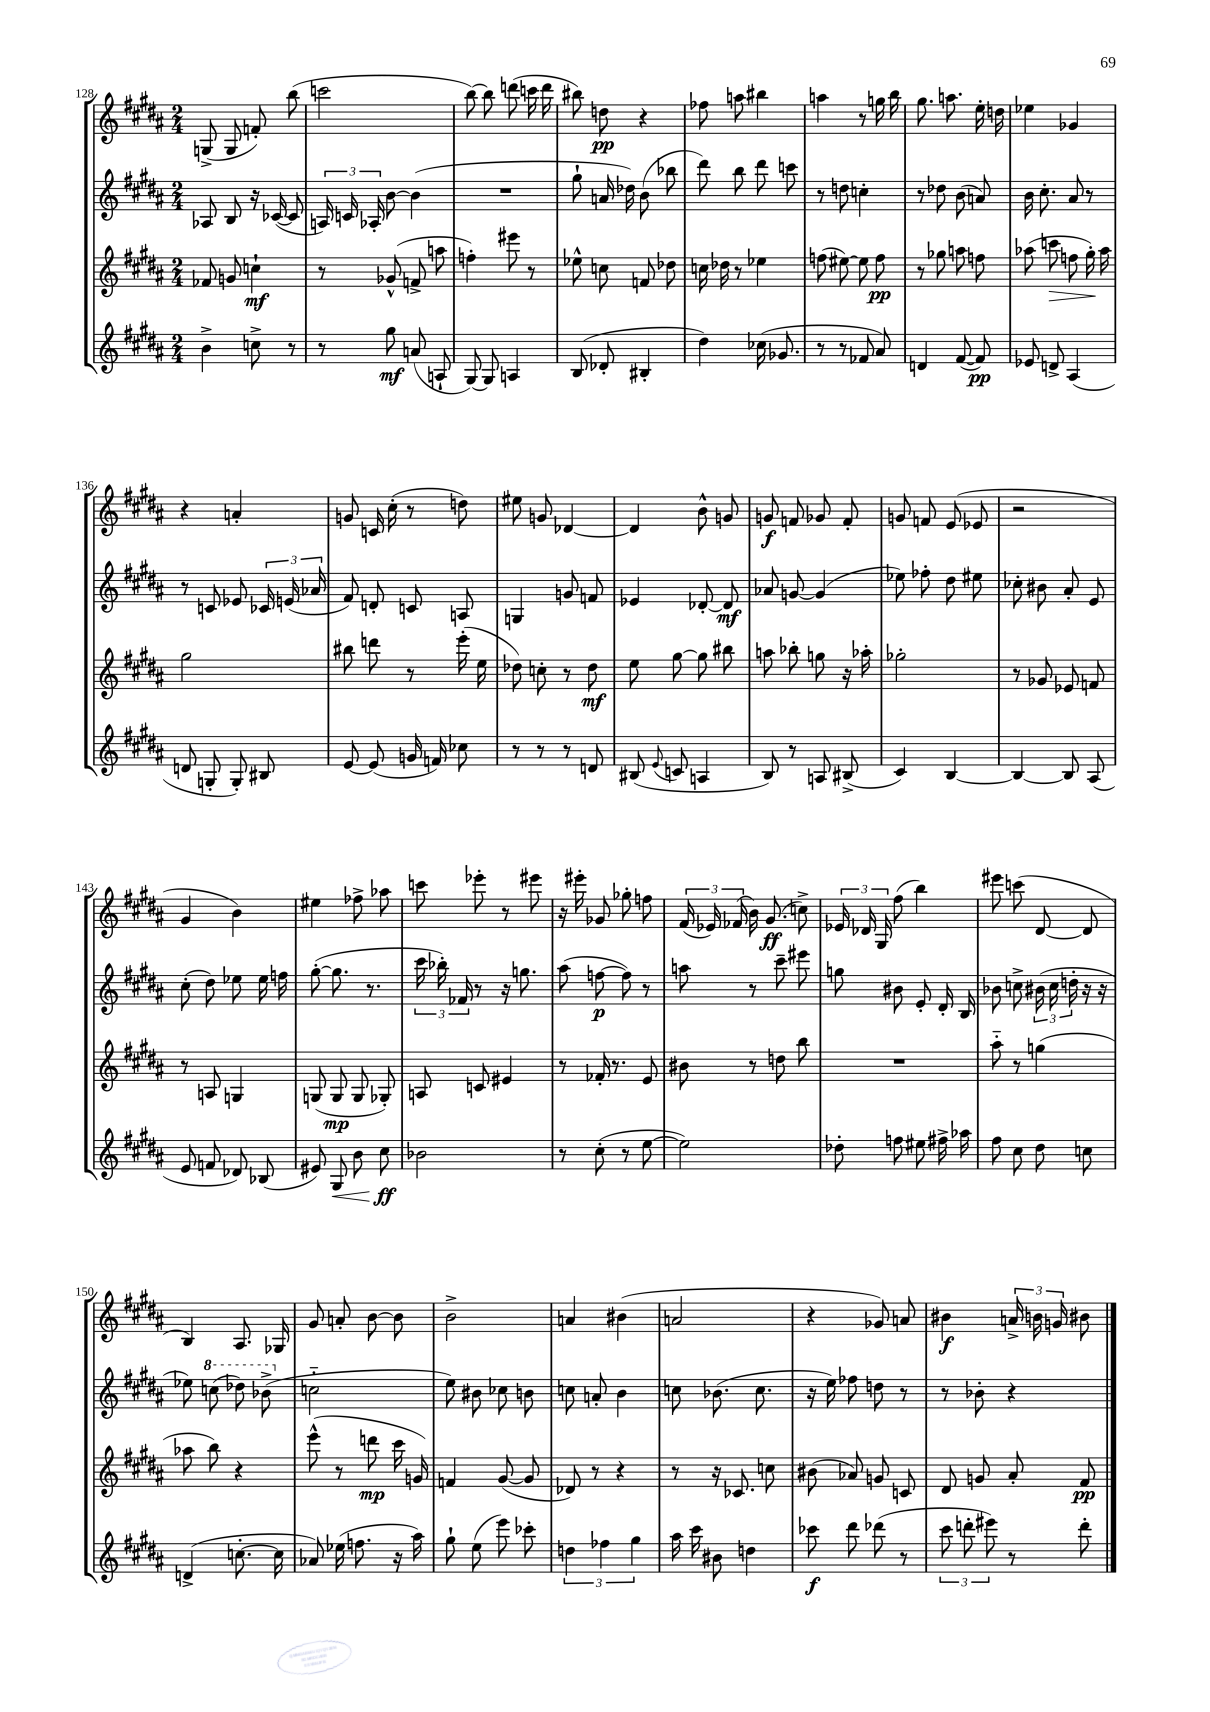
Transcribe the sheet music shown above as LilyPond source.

<<
\new StaffGroup <<
\new Staff = "s0" {
    \clef treble \key b \major \numericTimeSignature \time 2/4
    \autoBeamOff g8->( g8 f'8-.) b''8( |
    c'''2 |
    b''8~) b''8 d'''8( c'''16 d'''16 |
    bis''8) d''8\pp r4 |
    fes''8 a''8 bis''4 |
    a''4 r8 g''16 b''16 |
    gis''8. a''8. e''16-. d''16 |
    ees''4 ges'4 |
    r4 a'4-. |
    g'8 c'16 cis''16-.( r8 d''8) |
    eis''8 g'8 des'4~ |
    des'4 b'8-^ g'8 |
    g'8\f f'8 ges'8 f'8-. |
    g'8 f'8 e'8( ees'8 |
    r2 |
    gis'4 b'4) |
    eis''4 fes''8-> aes''8 |
    c'''8 ees'''8-. r8 eis'''8 |
    r16 eis'''16-. ges'8 ges''8-. f''8 |
    \tuplet 3/2 { fis'16( ees'16) fes'16( } b'16) gis'8.\ff( c''8->) |
    \tuplet 3/2 { ees'16 des'16 gis16 } fis''8( b''4) |
    eis'''8 c'''8( dis'8~ dis'8 |
    b4) ais8. ges16 |
    gis'8 a'8-. b'8~ b'8 |
    b'2-> |
    a'4 bis'4( |
    a'2 |
    r4 ges'8) a'8 |
    bis'4\f \tuplet 3/2 { a'16-> b'16 g'16 } bis'8 \bar "|." |
}
\new Staff = "s1" {
    \clef treble \key b \major \numericTimeSignature \time 2/4
    \autoBeamOff aes8 b8 r16 ces'16~( ces'8 |
    \tuplet 3/2 { a16) c'16 aes16-. } b'8~ b'4( |
    R2 |
    gis''8-! a'16 des''16) b'8( bes''8 |
    dis'''8) b''8 dis'''8 c'''8 |
    r8 d''8 c''4-. |
    r8 des''8 b'8( a'8) |
    b'16 cis''8.-. ais'8 r8 |
    r8 c'8 ees'8 \tuplet 3/2 { ces'16 e'16( aes'16 } |
    fis'8) d'8-. c'8 a8 |
    g4 g'8 f'8 |
    ees'4 des'8~-. des'8\mf |
    aes'8 g'8~ g'4( |
    ees''8) fes''8-. dis''8 eis''8 |
    ces''8-. bis'8 ais'8-. e'8 |
    cis''8-.( dis''8) ees''8 ees''16 f''16 |
    gis''8~-.( gis''8. r8. |
    \tuplet 3/2 { cis'''16 bes''16-.) fes'16 } r8 r16 g''8. |
    ais''8( f''8~\p f''8) r8 |
    a''8 r8 cis'''8-- eis'''8 |
    g''8 bis'8 e'8-. dis'16-. b16 |
    bes'8 c''8-> \tuplet 3/2 { bis'16( c''16 d''16-. } r16 r16 |
    ees''8) \ottava #1 c'''8( des'''8) bes''8->( \ottava #0 |
    c''2-_ |
    e''8) bis'8 ces''8 b'8 |
    c''8 a'8-. b'4 |
    c''8 bes'8.( c''8. |
    r16 e''16) fes''8 d''8 r8 |
    r8 bes'8-. r4 \bar "|." |
}
\new Staff = "s2" {
    \clef treble \key b \major \numericTimeSignature \time 2/4
    \autoBeamOff fes'8 g'8 c''4-!\mf |
    r8 ges'8-^( f'8-> a''8 |
    f''4-.) eis'''8 r8 |
    ees''8-^ c''8 f'8 des''8 |
    c''16 des''16 r8 ees''4 |
    f''8( eis''8~) eis''8 f''8\pp |
    r8 ges''8 a''8 f''8 |
    aes''8( c'''8\> f''8 gis''16-.\!) aes''16 |
    gis''2 |
    bis''8 d'''8 r8 e'''16-.( e''16 |
    des''8) c''8-. r8 des''8\mf |
    e''8 gis''8~ gis''8 bis''8 |
    a''8 bes''8-. g''8 r16 aes''16-. |
    ges''2-. |
    r8 ges'8 ees'8 f'8 |
    r8 a8 g4 |
    g8( g8\mp g8 ges8-.) |
    a8 c'8 eis'4 |
    r8 fes'16-. r8. e'8 |
    bis'8 r8 d''8 b''8 |
    R2 |
    ais''8-_ r8 g''4( |
    aes''8 b''8) r4 |
    e'''8-^( r8 d'''8\mp cis'''16 g'16) |
    f'4 gis'8~( gis'8 |
    des'8) r8 r4 |
    r8 r16 ces'8. c''8 |
    bis'8( aes'8) g'8 c'8 |
    dis'8 g'8 ais'8-. fis'8\pp \bar "|." |
}
\new Staff = "s3" {
    \clef treble \key b \major \numericTimeSignature \time 2/4
    \autoBeamOff b'4-> c''8-> r8 |
    r8 gis''8\mf a'8( a8-! |
    gis8~) gis8 a4 |
    b8( des'8-. bis4-. |
    dis''4) ces''16( ges'8. |
    r8 r8 fes'8 ais'8) |
    d'4 fis'8~( fis'8\pp) |
    ees'8 d'8-> ais4( |
    d'8 g8-. g8-.) bis8 |
    e'8~ e'8( g'16 f'16) ces''8 |
    r8 r8 r8 d'8 |
    bis8( \appoggiatura { e'8 } c'8 a4 |
    b8) r8 a8 bis8->( |
    cis'4) b4~ |
    b4~ b8 ais8( |
    e'8 f'8 des'8) bes8( |
    eis'8) gis8\< b'8 cis''8\ff\! |
    bes'2 |
    r8 cis''8-.( r8 e''8~ |
    e''2) |
    des''8-. f''8 eis''8 fis''16-> aes''16 |
    fis''8 cis''8 dis''8 c''8 |
    d'4->( c''8.~-. c''16 |
    aes'8) ees''16( f''8. r16 ais''16) |
    gis''8-! e''8( e'''8) ces'''8-. |
    \tuplet 3/2 { d''4 fes''4 gis''4 } |
    ais''16 cis'''16 bis'8 d''4 |
    ces'''8\f dis'''8 des'''8( r8 |
    \tuplet 3/2 { cis'''8 d'''8-. eis'''8) } r8 d'''8-. \bar "|." |
}
>>
>>
\layout { \context { \Score currentBarNumber = #128 } }
